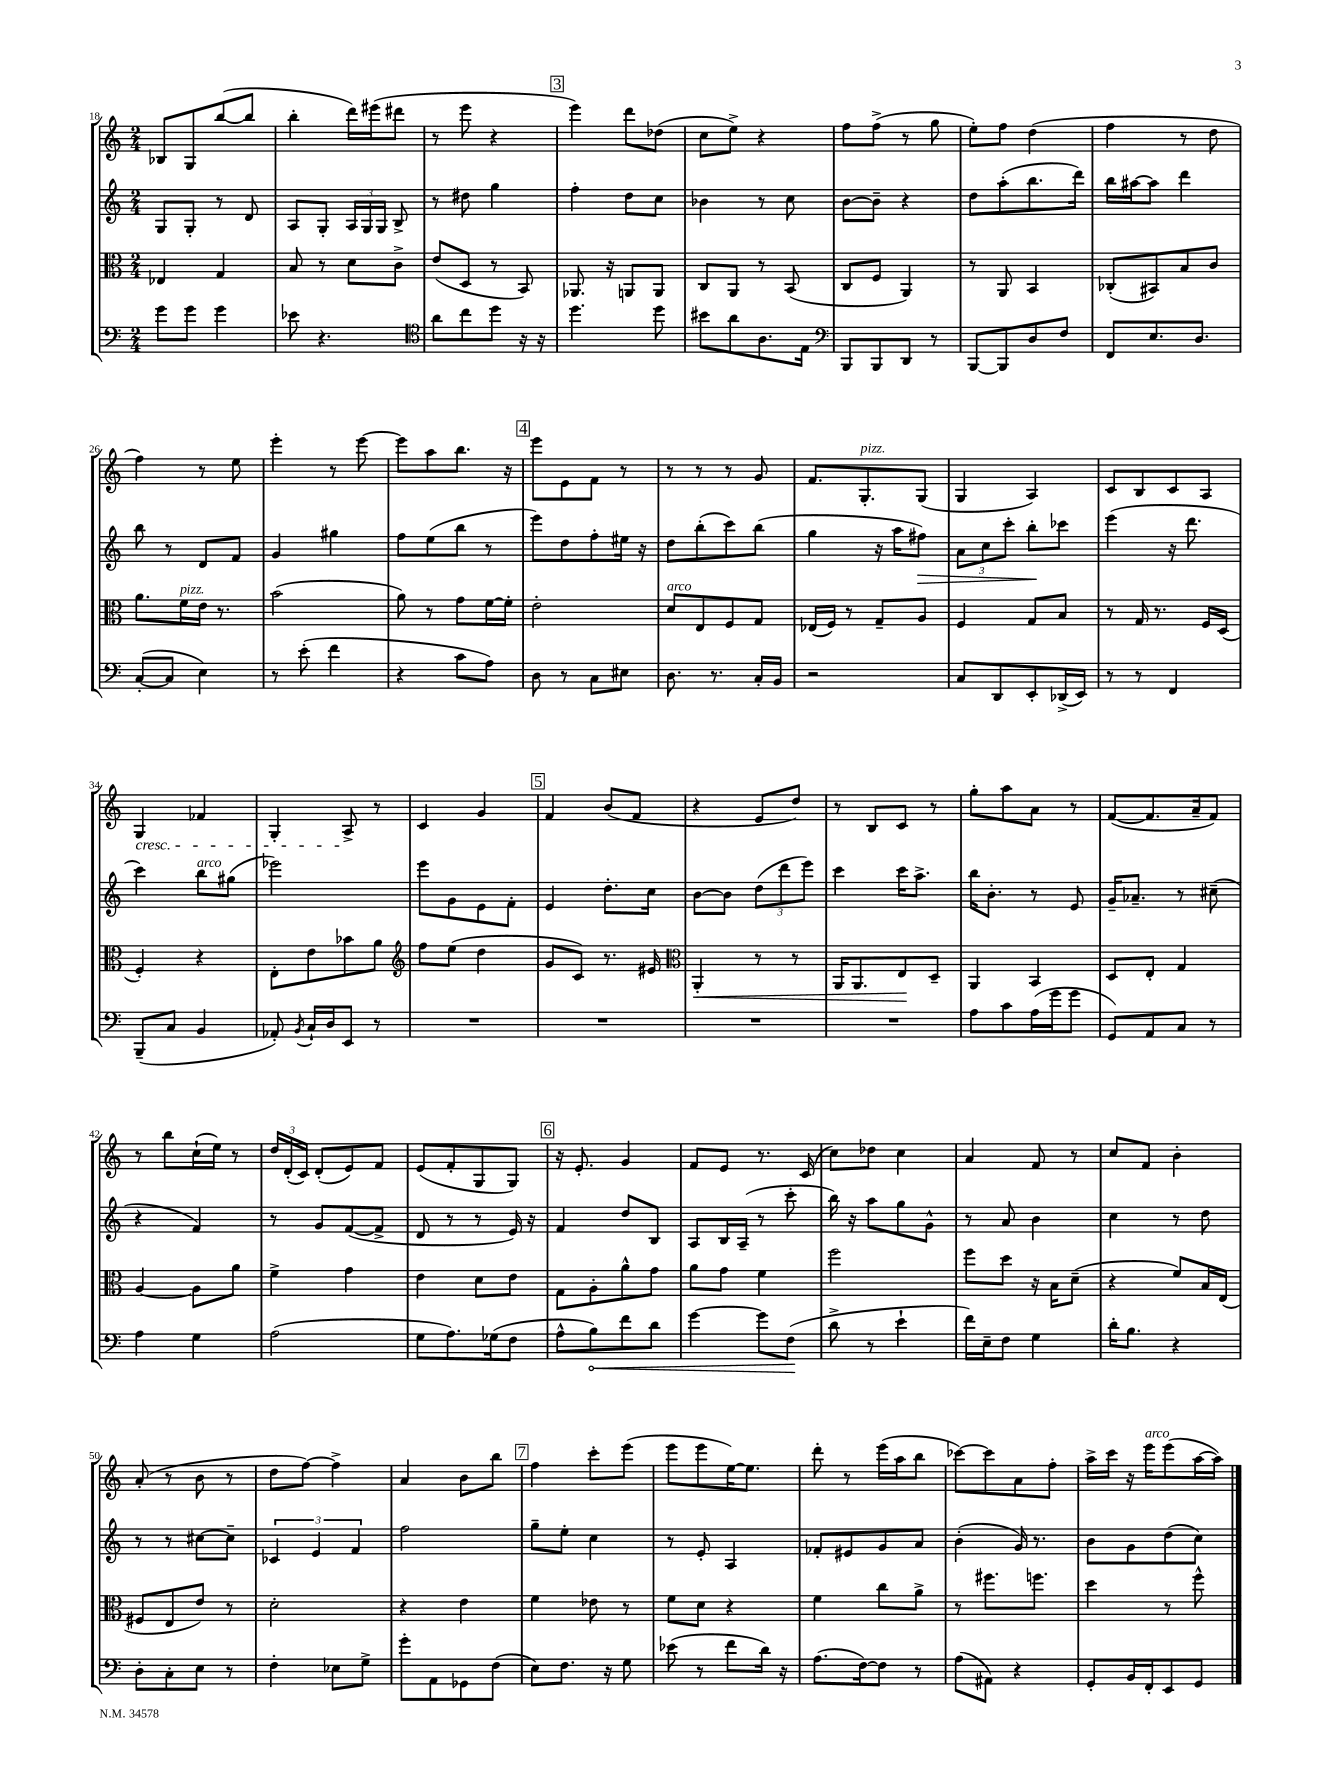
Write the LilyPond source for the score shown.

<<
\new StaffGroup <<
\new Staff = "s0" {
    \clef treble \key c \major \numericTimeSignature \time 2/4
    \autoBeamOff bes8[ g8 b''8~( b''8] |
    b''4-. d'''16[) eis'''16( dis'''8] |
    r8 e'''8 r4 |
    \mark \markup { \box "3" } e'''4) d'''8[ des''8]( |
    c''8[ e''8]->) r4 |
    f''8[ f''8]->( r8 g''8 |
    e''8[-.) f''8] d''4( |
    f''4 r8 d''8 |
    f''4) r8 e''8 |
    e'''4-. r8 e'''8~ |
    e'''8[ a''8 b''8.] r16 |
    \mark \markup { \box "4" } e'''8[ e'8 f'8] r8 |
    r8 r8 r8 g'8 |
    f'8.[ g8.-.^\markup { \italic "pizz." } g8]( |
    g4 a4) |
    c'8[ b8 c'8 a8] |
    g4\cresc fes'4 |
    g4-. a8->\! r8 |
    c'4 g'4 |
    \mark \markup { \box "5" } f'4 b'8[( f'8] |
    r4 e'8[ d''8]) |
    r8 b8[ c'8] r8 |
    g''8[-. a''8 a'8] r8 |
    f'8[~( f'8. a'16-- f'8]) |
    r8 b''8[ c''16-!( e''16]) r8 |
    \tuplet 3/2 { d''16[ d'16-.( c'16]) } d'8[-.( e'8) f'8] |
    e'8[( f'8-. g8 g8]) |
    \mark \markup { \box "6" } r16 e'8.-. g'4 |
    f'8[ e'8] r8. c'16( |
    c''8[) des''8] c''4 |
    a'4 f'8 r8 |
    c''8[ f'8] b'4-. |
    a'8-.( r8 b'8 r8 |
    d''8[ f''8]~) f''4-> |
    a'4 b'8[ b''8] |
    \mark \markup { \box "7" } f''4 c'''8[-. e'''8]( |
    e'''8[ e'''8 e''16~) e''8.] |
    d'''8-. r8 e'''16[( a''16 b''8] |
    ces'''8[~) ces'''8 a'8 f''8]-. |
    a''16[-> c'''16] r16 e'''16[^\markup { \italic "arco" } e'''8( a''16~ a''16]) \bar "|." |
}
\new Staff = "s1" {
    \clef treble \key c \major \numericTimeSignature \time 2/4
    \autoBeamOff g8[ g8]-. r8 d'8 |
    a8[ g8]-. \tuplet 3/2 { a16[ g16 g16] } b8-> |
    r8 dis''8 g''4 |
    \mark \markup { \box "3" } f''4-. d''8[ c''8] |
    bes'4 r8 c''8 |
    b'8[~ b'8]-- r4 |
    d''8[ a''8-.( b''8. d'''16]) |
    b''16[ ais''16~ ais''8] d'''4 |
    b''8 r8 d'8[ f'8] |
    g'4 gis''4 |
    f''8[ e''8( b''8] r8 |
    \mark \markup { \box "4" } e'''8[) d''8 f''8-. eis''16] r16 |
    d''8[ b''8-.( c'''8) b''8]( |
    g''4 r16 a''16[ fis''8]\>) |
    \tuplet 3/2 { a'8[ c''8 c'''8]-. } b''8[-.\! ces'''8] |
    e'''4( r16 d'''8. |
    c'''4) b''8[^\markup { \italic "arco" } gis''8]( |
    ees'''2) |
    e'''8[ g'8 e'8 f'8]-. |
    \mark \markup { \box "5" } e'4 d''8.[-. c''16] |
    b'8[~ b'8] \tuplet 3/2 { d''8[( d'''8 e'''8]) } |
    c'''4 c'''16[ a''8.]-> |
    b''16[ b'8.]-. r8 e'8 |
    g'16[-- aes'8.]-- r8 cis''8--( |
    r4 f'4) |
    r8 g'8[ f'8~( f'8]-> |
    d'8 r8 r8 e'16) r16 |
    \mark \markup { \box "6" } f'4 d''8[ b8] |
    a8[ b16 a16]--( r8 c'''8-. |
    b''16) r16 a''8[ g''8 g'8]-^ |
    r8 a'8 b'4 |
    c''4 r8 d''8 |
    r8 r8 cis''8[~ cis''8]-- |
    \tuplet 3/2 { ces'4 e'4 f'4 } |
    f''2 |
    \mark \markup { \box "7" } g''8[-- e''8]-. c''4 |
    r8 e'8-. a4 |
    fes'8[-. eis'8 g'8 a'8] |
    b'4-.( g'16) r8. |
    b'8[ g'8 d''8( c''8]) \bar "|." |
}
\new Staff = "s2" {
    \clef alto \key c \major \numericTimeSignature \time 2/4
    \autoBeamOff ees4 g4 |
    b8 r8 d'8[ c'8]-> |
    e'8[( d8] r8 b,8) |
    \mark \markup { \box "3" } aes,8. r16 a,8[ a,8] |
    c8[ a,8] r8 b,8( |
    c8[ f8] a,4) |
    r8 a,8 b,4 |
    ces8[-.( bis,8) b8 c'8] |
    a'8.[ f'16^\markup { \italic "pizz." } e'16] r8. |
    b'2( |
    a'8) r8 g'8[ f'16~ f'16]-. |
    \mark \markup { \box "4" } e'2-. |
    d'8[^\markup { \italic "arco" } e8 f8 g8] |
    ees16[( f16]) r8 g8[-- a8] |
    f4 g8[ b8] |
    r8 g16 r8. f16[ d16]( |
    f4-.) r4 |
    e8[-. e'8 bes'8 a'8] |
    \clef treble f''8[ e''8]( d''4 |
    \mark \markup { \box "5" } g'8[ c'8]) r8. eis'16 |
    \clef alto a,4-.\< r8 r8 |
    a,16[ a,8. e8\! d8]-- |
    a,4 b,4 |
    d8[ e8]-. g4 |
    a4~ a8[ a'8] |
    f'4-> g'4 |
    e'4 d'8[ e'8] |
    \mark \markup { \box "6" } g8[ a8-. a'8-^ g'8] |
    a'8[ g'8] f'4 |
    f''2 |
    f''8[ d''8] r16 b16[ d'8]--( |
    r4 f'8[) b16 e16]( |
    fis8[ e8 e'8]) r8 |
    d'2-. |
    r4 e'4 |
    \mark \markup { \box "7" } f'4 ees'8 r8 |
    f'8[ d'8] r4 |
    f'4 c''8[ a'8]-> |
    r8 fis''8.[ f''8.] |
    d''4 r8 f''8-^ \bar "|." |
}
\new Staff = "s3" {
    \clef bass \key c \major \numericTimeSignature \time 2/4
    \autoBeamOff g'8[ g'8] g'4 |
    ees'8 r4. |
    \clef tenor a'8[ c''8 d''8] r16 r16 |
    \mark \markup { \box "3" } d''4. d''8 |
    bis'8[ a'8 a8. e16] |
    \clef bass b,,8[ b,,8 d,8] r8 |
    b,,8[~ b,,8 d8 f8] |
    f,8[ e8. d8.] |
    c8[~-.( c8] e4) |
    r8 e'8-.( f'4 |
    r4 c'8[ a8]) |
    \mark \markup { \box "4" } d8 r8 c8[ eis8] |
    d8. r8. c16[-. b,16] |
    r2 |
    c8[ d,8 e,8-. des,16->( e,16]) |
    r8 r8 f,4 |
    b,,8[--( c8] b,4 |
    aes,8-.) \acciaccatura { b,8 } c16[-! d16 e,8] r8 |
    R2 |
    \mark \markup { \box "5" } R2 |
    R2 |
    R2 |
    a8[ c'8 a16( g'16 g'8] |
    g,8[) a,8 c8] r8 |
    a4 g4 |
    a2( |
    g8[ a8.) ges16( f8] |
    \mark \markup { \box "6" } a8[-^ \once \override Hairpin.circled-tip = ##t b8\<) f'8 d'8] |
    g'4~ g'8[ f8]\!( |
    d'8-> r8 e'4-! |
    f'16[) e16-- f8] g4 |
    d'16[-. b8.] r4 |
    d8[-. c8-. e8] r8 |
    f4-. ees8[ g8]-> |
    g'8[-. a,8 ges,8 f8]( |
    \mark \markup { \box "7" } e8[) f8.] r16 g8 |
    ees'8( r8 f'8[ d'16]) r16 |
    a8.[( f16~) f8] r8 |
    a8[( ais,8]) r4 |
    g,8[-. b,16 f,16-. e,8 g,8] \bar "|." |
}
>>
>>
\layout { \context { \Score currentBarNumber = #18 } }
